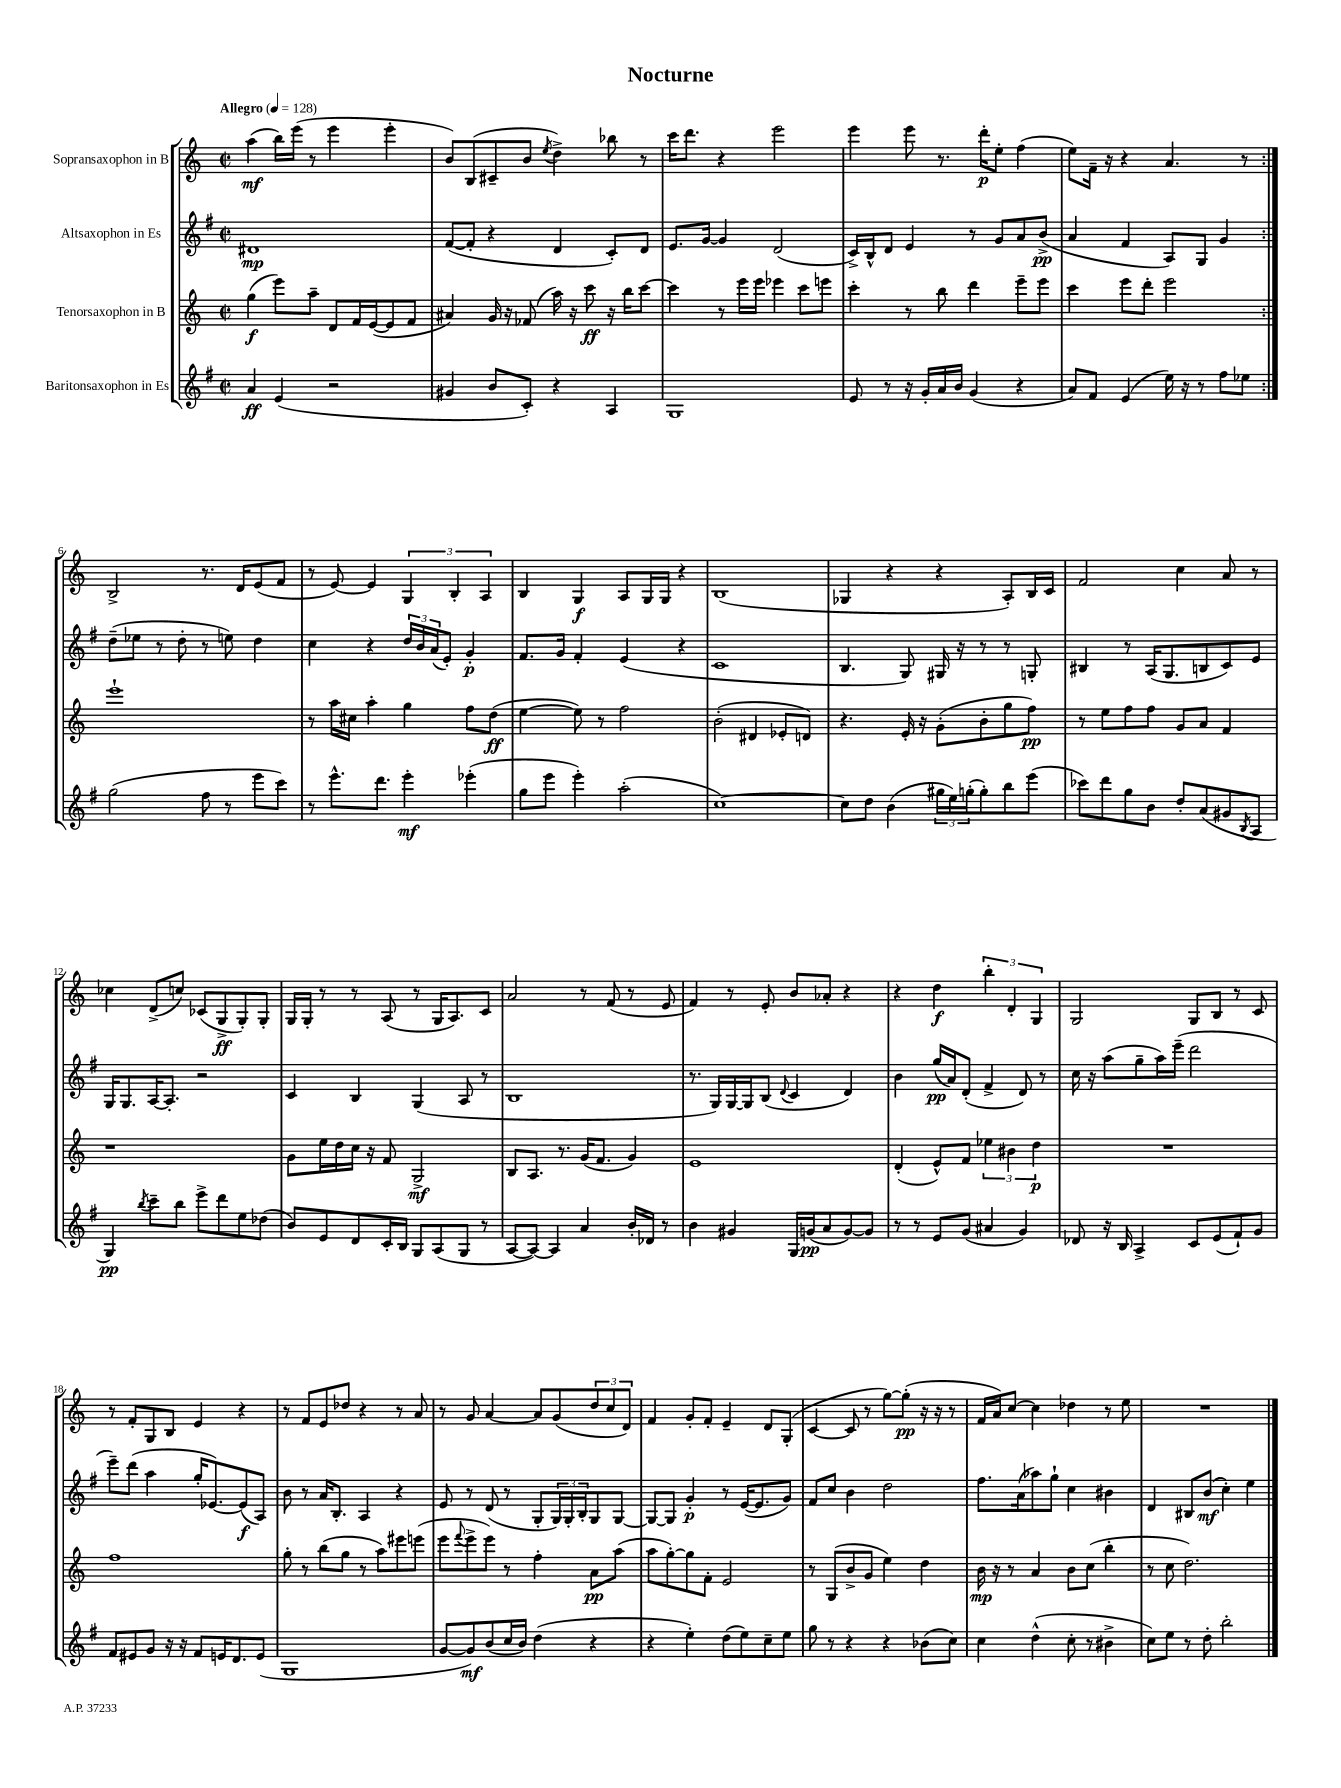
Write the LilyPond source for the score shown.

\header { title = "Nocturne" }
<<
\new StaffGroup <<
\new Staff = "s0" \with { instrumentName = "Sopransaxophon in B" } {
    \clef treble \key c \major \defaultTimeSignature \time 2/2 \tempo "Allegro" 4 = 128
    \repeat volta 2 { a''4\mf( b''16) e'''16( r8 e'''4 e'''4-. |
    b'8) b8( cis'8-- b'8 \acciaccatura { e''8 } d''4->) bes''8 r8 |
    c'''16 d'''8. r4 e'''2 |
    e'''4 e'''8 r8. d'''16-.\p e''8-. f''4( |
    e''8) f'16-- r16 r4 a'4. r8 | }
    b2-> r8. d'16 e'8( f'8 |
    r8 e'8~) e'4 \tuplet 3/2 { g4 b4-. a4 } |
    b4 g4\f a8 g16 g16 r4 |
    b1( |
    ges4 r4 r4 a8-.) b16 c'16 |
    f'2 c''4 a'8 r8 |
    ces''4 d'8->( c''8) ces'8( g8->\ff g8-.) g8-. |
    g16 g16-. r8 r8 a8( r8 g16 a8.) c'8 |
    a'2 r8 f'8( r8 e'8 |
    f'4) r8 e'8-. b'8 aes'8-. r4 |
    r4 d''4\f \tuplet 3/2 { b''4-. d'4-. g4 } |
    g2 g8 b8 r8 c'8 |
    r8 f'8-. g8 b8 e'4 r4 |
    r8 f'8 e'8 des''8 r4 r8 a'8 |
    r8 g'8 a'4~ a'8 g'8( \tuplet 3/2 { d''8 c''8 d'8) } |
    f'4 g'8-. f'8-. e'4-- d'8 g8-.( |
    c'4~ c'8 r8 g''8~) g''8-.\pp( r16 r16 r8 |
    f'16 a'16) c''8~ c''4 des''4 r8 e''8 |
    R1 \bar "|." |
}
\new Staff = "s1" \with { instrumentName = "Altsaxophon in Es" } {
    \clef treble \key g \major \defaultTimeSignature \time 2/2
    \repeat volta 2 { dis'1\mp |
    fis'8~( fis'8-. r4 d'4 c'8-.) d'8 |
    e'8. g'16~ g'4 d'2( |
    c'16->) b16-^ d'8 e'4 r8 g'8 a'8 b'8->\pp( |
    a'4 fis'4 a8) g8 g'4 | }
    d''8--( ees''8 r8 d''8-. r8 e''8) d''4 |
    c''4 r4 \tuplet 3/2 { d''16 b'16 a'16( } e'8-.) g'4-.\p |
    fis'8. g'16 fis'4-. e'4( r4 |
    c'1 |
    b4. g8) gis16 r16 r8 r8 g8-. |
    bis4 r8 a16( g8. b8 c'8) e'8 |
    g16 g8. a16~ a8.-. r2 |
    c'4 b4 g4( a8 r8 |
    b1 |
    r8. g16) g16~ g16 b8( \appoggiatura { d'8 } c'4 d'4) |
    b'4 g''16\pp( a'16) d'8-.( fis'4-> d'8) r8 |
    c''16 r16 a''8( g''8-- a''16) e'''16--( d'''2 |
    e'''8--) d'''8( a''4 g''16-. ees'8.~) ees'8\f( a8) |
    b'8 r8 a'16 b8.-. a4 r4 |
    e'8 r8 d'8( r8 g8-. \tuplet 3/2 { g16) g16-. b16-. } g8 g8~ |
    g8~ g8 g'4-.\p r8 e'16~( e'8. g'8) |
    fis'8 c''8 b'4 d''2 |
    fis''8. a'16( aes''8) g''8-! c''4 bis'4 |
    d'4 bis8 b'8\mf( c''4-.) e''4 \bar "|." |
}
\new Staff = "s2" \with { instrumentName = "Tenorsaxophon in B" } {
    \clef treble \key c \major \defaultTimeSignature \time 2/2
    \repeat volta 2 { g''4\f( e'''8) a''8-- d'8 f'16 e'16~( e'8 f'8 |
    ais'4) g'16 r16 fes'8( a''16) r16 c'''8\ff r16 b''16 c'''8~ |
    c'''4 r8 e'''16 e'''16 ees'''4 c'''8 e'''8 |
    c'''4-. r8 b''8 d'''4 e'''8-- e'''8 |
    c'''4 e'''8 d'''8-. e'''2 | }
    e'''1-! |
    r8 a''16 cis''16 a''4-. g''4 f''8 d''8\ff( |
    e''4~ e''8) r8 f''2 |
    b'2-.( dis'4 ees'8-. d'8) |
    r4. e'16-. r16 g'8-.( b'8-. g''8 f''8\pp) |
    r8 e''8 f''8 f''8 g'8 a'8 f'4 |
    r1 |
    g'8 e''16 d''16 c''16 r16 f'8 g2->\mf |
    b8 a8. r8. g'16( f'8. g'4) |
    e'1 |
    d'4-.( e'8-^) f'8 \tuplet 3/2 { ees''4 bis'4 d''4\p } |
    R1 |
    f''1 |
    g''8-. r8 b''8( g''8 r8 a''8) eis'''8 e'''8( |
    e'''8 \appoggiatura { f'''8 } e'''8-> e'''8) r8 f''4-. a'8\pp a''8( |
    a''8 g''8~-.) g''8 f'8-. e'2 |
    r8 g8( b'8-> g'8 e''4) d''4 |
    b'16\mp r16 r8 a'4 b'8 c''8( b''4-. |
    r8 c''8 d''2.) \bar "|." |
}
\new Staff = "s3" \with { instrumentName = "Baritonsaxophon in Es" } {
    \clef treble \key g \major \defaultTimeSignature \time 2/2
    \repeat volta 2 { a'4\ff e'4( r2 |
    gis'4 b'8 c'8-.) r4 a4 |
    g1 |
    e'8 r8 r16 g'16-. a'16 b'16 g'4( r4 |
    a'8) fis'8 e'4( e''16) r16 r8 fis''8 ees''8 | }
    g''2( fis''8 r8 e'''8 c'''8) |
    r8 e'''8.-^ d'''8. e'''4-.\mf ees'''4-.( |
    g''8 e'''8 e'''4-.) a''2-.( |
    c''1~) |
    c''8 d''8 b'4( \tuplet 3/2 { gis''16 e''16) g''16-.( } g''8-.) b''8 e'''8( |
    ces'''8) d'''8 g''8 b'8 d''8-. a'8( gis'8 \acciaccatura { b8 } a8 |
    g4\pp) \acciaccatura { b''8 } c'''8-- b''8 e'''8-> d'''8 e''8 des''8( |
    b'8) e'8 d'8 c'16-. b16 g8 a8( g8 r8 |
    a8~ a8~) a4 a'4 b'16-. des'16 r8 |
    b'4 gis'4 g16 g'16\pp( a'8 g'8~) g'8 |
    r8 r8 e'8 g'8( ais'4 g'4) |
    des'8 r16 b16 a4-> c'8 e'8( fis'8-!) g'8 |
    fis'8 eis'8 g'8 r16 r16 fis'8 e'16 d'8. e'8( |
    g1 |
    g'8~ g'8\mf) b'8( c''16 b'16) d''4( r4 |
    r4 e''4-.) d''8( e''8) c''8-- e''8 |
    g''8 r8 r4 r4 bes'8( c''8) |
    c''4 d''4-^( c''8-. r8 bis'4-> |
    c''8) e''8 r8 d''8-. b''2-. \bar "|." |
}
>>
>>
